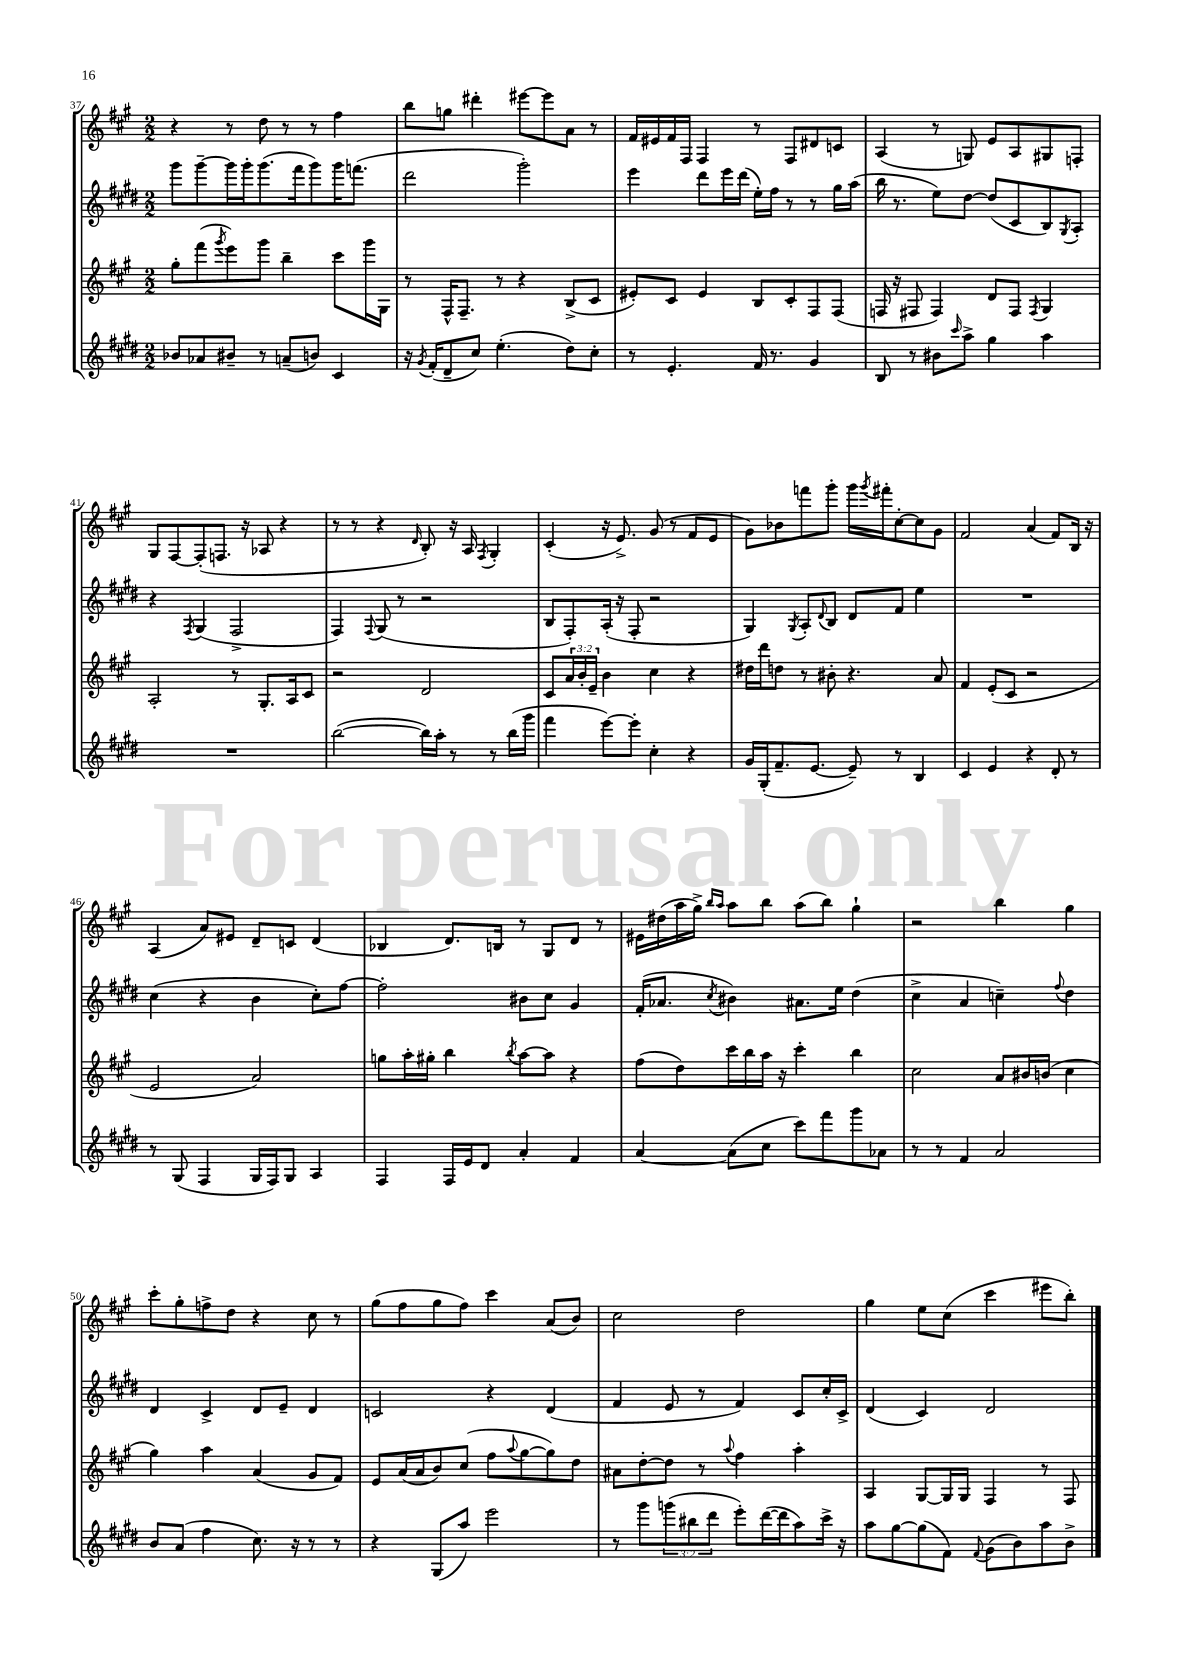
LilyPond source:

<<
\new StaffGroup <<
\new Staff = "s0" {
    \clef treble \key a \major \numericTimeSignature \time 2/2
    r4 r8 d''8 r8 r8 fis''4 |
    b''8 g''8 dis'''4-. eis'''8~ eis'''8 a'8 r8 |
    fis'16 eis'16 fis'16 fis16 fis4 r8 fis8 dis'8 c'8 |
    a4( r8 g8) e'8 a8 gis8 f8-. |
    gis8 fis8~ fis8-.( f8. r16 aes8 r4 |
    r8 r8 r4 \grace { d'16 } b8-.) r16 a16 \acciaccatura { fis8 } gis4-. |
    cis'4-.( r16 e'8.->) gis'8( r8 fis'8 e'8 |
    gis'8) bes'8 f'''8 gis'''8-. gis'''16 \acciaccatura { gis'''8 } fis'''16-. cis''8~-. cis''8 gis'8 |
    fis'2 a'4( fis'8) b16 r16 |
    a4( a'8) eis'8 d'8-- c'8 d'4( |
    bes4 d'8.) b16 r8 gis8 d'8 r8 |
    eis'16 dis''16( a''16 gis''16->) \grace { b''16 a''16 } a''8 b''8 a''8( b''8) gis''4-! |
    r2 b''4 gis''4 |
    cis'''8-. gis''8-. f''8-> d''8 r4 cis''8 r8 |
    gis''8( fis''8 gis''8 fis''8) cis'''4 a'8( b'8) |
    cis''2 d''2 |
    gis''4 e''8 cis''8( cis'''4 eis'''8 b''8-.) \bar "|." |
}
\new Staff = "s1" {
    \clef treble \key e \major \numericTimeSignature \time 2/2
    gis'''8 gis'''8~-- gis'''16 gis'''16-. gis'''8.( fis'''16 gis'''8) gis'''16 f'''8.( |
    dis'''2 gis'''2-.) |
    e'''4 dis'''8 e'''16 dis'''16( e''16-.) fis''16 r8 r8 gis''16 a''16( |
    b''16 r8. e''8) dis''8~ dis''8( cis'8 b8) \acciaccatura { gis8 } a8-. |
    r4 \acciaccatura { fis8 } gis4( fis2-> |
    fis4) \appoggiatura { fis8 } gis8( r8 r2 |
    b8 fis8-.) a16-.( r16 fis8-. r2 |
    gis4) \acciaccatura { gis8 } a8-. \appoggiatura { dis'8 } b8 dis'8 fis'8 e''4 |
    R1 |
    cis''4( r4 b'4 cis''8-.) fis''8~ |
    fis''2-. bis'8 cis''8 gis'4 |
    fis'16-.( aes'8. \acciaccatura { cis''8 } bis'4) ais'8. e''16 dis''4( |
    cis''4-> a'4 c''4--) \appoggiatura { fis''8 } dis''4 |
    dis'4 cis'4-> dis'8 e'8-- dis'4 |
    c'2 r4 dis'4( |
    fis'4 e'8 r8 fis'4) cis'8 cis''16-. cis'16-> |
    dis'4( cis'4) dis'2 \bar "|." |
}
\new Staff = "s2" {
    \clef treble \key a \major \numericTimeSignature \time 2/2 \override Staff.TupletNumber.text = #tuplet-number::calc-fraction-text
    gis''8-. fis'''8( \acciaccatura { gis'''8 } e'''8) gis'''8 b''4-- cis'''8 gis'''16 gis16 |
    r8 fis16-^ fis8.-- r8 r4 b8->( cis'8 |
    eis'8-.) cis'8 eis'4 b8 cis'8-. fis8 fis8( |
    f16 r16 fis8 fis4) d'8 fis8 \acciaccatura { fis8 } gis4 |
    a2-. r8 gis8.-. a16 cis'8 |
    r2 d'2 |
    cis'8 \tuplet 3/2 { a'16 b'16-. e'16-- } b'4 cis''4 r4 |
    dis''16 d'''16 d''8 r8 bis'8-. r4. a'8 |
    fis'4 e'8-.( cis'8 r2 |
    e'2 a'2) |
    g''8 a''16-. gis''16-. b''4 \acciaccatura { b''8 } a''8~ a''8 r4 |
    fis''8( d''8) cis'''16 b''16 a''16 r16 cis'''4-. b''4 |
    cis''2 a'8 bis'16 b'16( cis''4 |
    gis''4) a''4 a'4( gis'8 fis'8) |
    e'8 a'16( a'16 b'8) cis''8( fis''8 \appoggiatura { a''8 } gis''8~ gis''8) d''8 |
    ais'8 d''8~-. d''8 r8 \appoggiatura { a''8 } fis''4 a''4-. |
    a4 gis8~ gis16 gis16 fis4 r8 fis8 \bar "|." |
}
\new Staff = "s3" {
    \clef treble \key e \major \numericTimeSignature \time 2/2 \override Staff.TupletNumber.text = #tuplet-number::calc-fraction-text
    bes'8 aes'8 bis'8-- r8 a'8--( b'8) cis'4 |
    r16 \acciaccatura { gis'8 } fis'16-.( dis'8-- cis''8) e''4.-.( dis''8) cis''8-. |
    r8 e'4.-. fis'16 r8. gis'4 |
    b8 r8 bis'8 \grace { cis'''16 } a''8-> gis''4 a''4 |
    R1 |
    b''2~( b''16) a''16-. r8 r8 b''16( gis'''16 |
    fis'''4 e'''8~) e'''8-. cis''4-. r4 |
    gis'16 gis16-.( fis'8.-- e'8.~ e'8--) r8 b4 |
    cis'4 e'4 r4 dis'8-. r8 |
    r8 gis8( fis4 gis16 fis16) gis8 a4 |
    fis4 fis16 e'16 dis'8 a'4-. fis'4 |
    a'4~ a'8( cis''8 cis'''8) fis'''8 gis'''8 aes'8 |
    r8 r8 fis'4 a'2 |
    b'8 a'8( fis''4 cis''8.) r16 r8 r8 |
    r4 gis8( a''8) e'''2 |
    r8 gis'''8 \tuplet 3/2 { g'''8( bis''8 dis'''8 } e'''8-.) dis'''16~( dis'''16 a''8) cis'''16-> r16 |
    a''8 gis''8~ gis''8( fis'8) \appoggiatura { fis'8 } gis'8( b'8) a''8 b'8-> \bar "|." |
}
>>
>>
\layout { \context { \Score currentBarNumber = #37 } }
